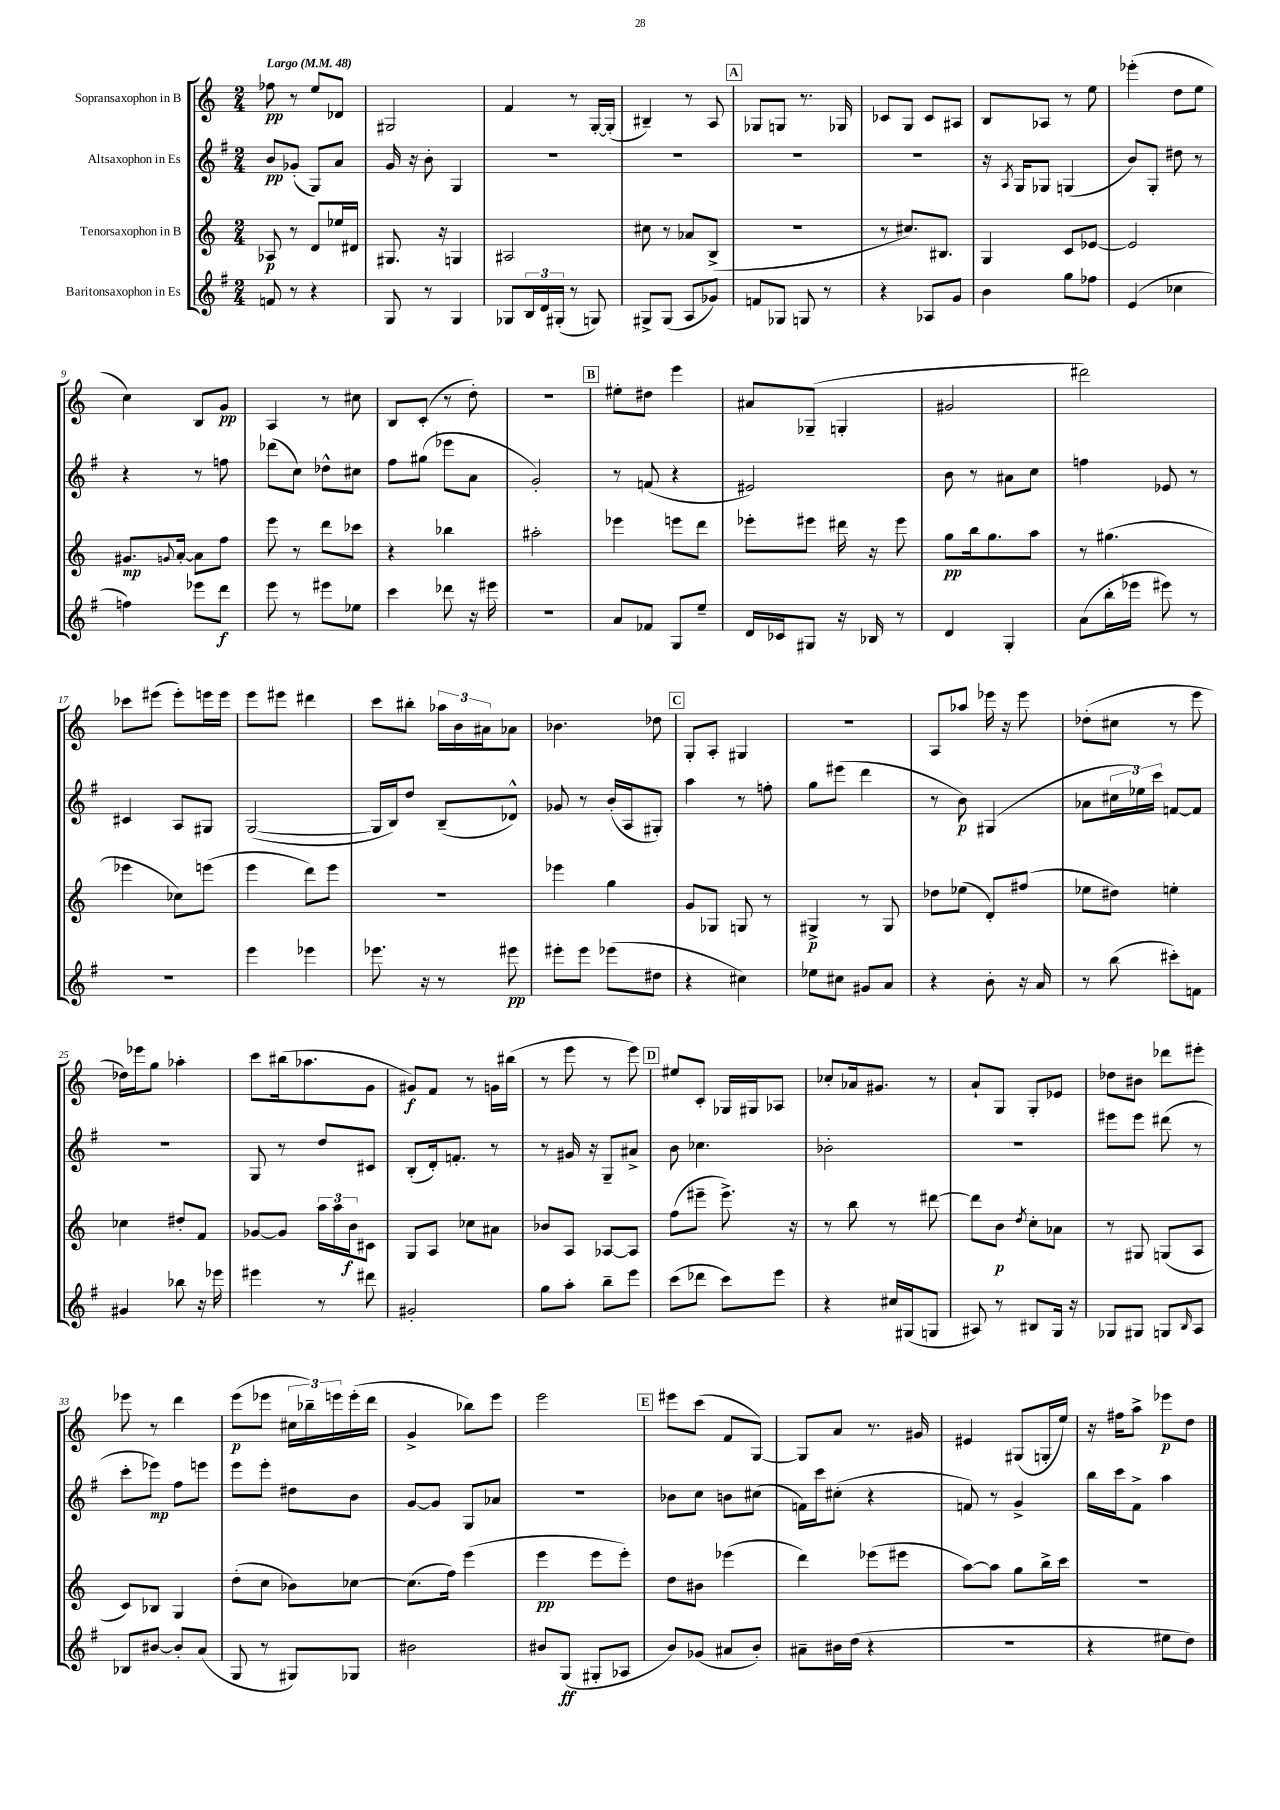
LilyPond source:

<<
\new StaffGroup <<
\new Staff = "s0" \with { instrumentName = "Sopransaxophon in B" } {
    \clef treble \key c \major \numericTimeSignature \time 2/4 \tempo "Largo" 4 = 48
    fes''8\pp r8 e''8 des'8 |
    gis2 |
    f'4 r8 g16~-. g16-.( |
    bis4--) r8 a8 |
    \mark \markup { \box "A" } ges8 g8 r8. ges16 |
    ces'8 g8 ces'8 ais8 |
    b8 aes8 r8 e''8 |
    ees'''4-.( d''8 e''8 |
    c''4) b8 g'8\pp |
    a4 r8 cis''8 |
    b8 c'8-.( r8 d''8-.) |
    R2 |
    \mark \markup { \box "B" } eis''8-. dis''8 e'''4 |
    ais'8 ges8--( g4-. |
    gis'2 |
    dis'''2) |
    ces'''8 eis'''8( eis'''8-.) e'''16 e'''16 |
    e'''8 eis'''8 dis'''4 |
    c'''8 bis''8-. \tuplet 3/2 { aes''16 b'16 ais'16 } aes'8 |
    bes'4. des''8 |
    \mark \markup { \box "C" } g8-. a8-. gis4 |
    r2 |
    a8 aes''8 ees'''16 r16 ees'''8 |
    des''8-.( cis''8 r8 e'''8 |
    des''16) ees'''16 g''8 aes''4-. |
    c'''8 bis''16( aes''8. g'8 |
    gis'8\f) f'8 r8 g'16 bis''16( |
    r8 e'''8 r8 e'''8) |
    \mark \markup { \box "D" } eis''8 c'8-. ges16 gis16 aes8 |
    ces''8-. aes'16 gis'8. r8 |
    a'8-! g8 g8-. ees'8 |
    des''8 bis'8 des'''8 eis'''8-. |
    ees'''8 r8 d'''4 |
    e'''8\p( ees'''8 \tuplet 3/2 { cis''16 bes''16--) e'''16 } e'''16-.( d'''16 |
    g'4-> bes''8) e'''8 |
    e'''2 |
    \mark \markup { \box "E" } eis'''8 c'''8( f'8 g8~) |
    g8 a'8 r8. gis'16 |
    eis'4 gis8( g16-. e''16) |
    r16 fis''16 a''8-> ees'''8\p d''8 \bar "|." |
}
\new Staff = "s1" \with { instrumentName = "Altsaxophon in Es" } {
    \clef treble \key g \major \numericTimeSignature \time 2/4
    b'8\pp ges'8-.( g8) a'8 |
    g'16 r16 b'8-. g4 |
    R2 |
    R2 |
    \mark \markup { \box "A" } R2 |
    R2 |
    r16 \acciaccatura { a8 } g16 ges8 g4( |
    b'8) g8-. dis''8 r8 |
    r4 r8 f''8 |
    des'''8( c''8) des''8-^ cis''8 |
    fis''8 gis''8( ees'''8 a'8 |
    g'2-.) |
    \mark \markup { \box "B" } r8 f'8( r4 |
    eis'2) |
    b'8 r8 ais'8 c''8 |
    f''4 ees'8 r8 |
    cis'4 a8 gis8 |
    g2~( |
    g16 b16) d''8 b8--( des'8-^) |
    ges'8 r8 b'16-.( a16 gis8-.) |
    \mark \markup { \box "C" } a''4 r8 f''8-. |
    g''8 eis'''8( d'''4 |
    r8 b'8\p) gis4( |
    aes'8 \tuplet 3/2 { cis''16 ees''16) c'''16 } f'8~ f'8 |
    r2 |
    g8 r8 d''8 cis'8 |
    b8-.( d'16-.) f'8.-. r8 |
    r8 gis'16 r16 g8-- ais'8-> |
    \mark \markup { \box "D" } b'8 ces''4. |
    bes'2-. |
    r2 |
    eis'''8 eis'''8 dis'''8( r8 |
    c'''8-. ees'''8\mp) fis''8 e'''8 |
    e'''8 e'''8-. dis''8 b'8 |
    g'8~ g'8 g8 aes'8 |
    r2 |
    \mark \markup { \box "E" } bes'8 c''8 b'8 cis''8( |
    f'16) c'''16 cis''8-.( r4 |
    f'8) r8 g'4-> |
    b''16 c'''16 fis'8-> a''4 \bar "|." |
}
\new Staff = "s2" \with { instrumentName = "Tenorsaxophon in B" } {
    \clef treble \key c \major \numericTimeSignature \time 2/4
    aes8\p r8 d'8 ees''16 dis'16 |
    gis8. r16 g4 |
    ais2 |
    cis''8 r8 aes'8 b8->( |
    \mark \markup { \box "A" } r2 |
    r8 cis''8.) bis8. |
    g4 c'8 ees'8~ |
    ees'2 |
    gis'8.\mp \appoggiatura { g'8 } a'16~-. a'8 f''8 |
    e'''8 r8 d'''8 ces'''8 |
    r4 bes''4 |
    ais''2-. |
    \mark \markup { \box "B" } ees'''4 e'''8 d'''8 |
    ees'''8-. eis'''8 dis'''16 r16 eis'''8 |
    g''8\pp b''16 g''8. a''8 |
    r8 gis''4.( |
    ees'''4 ces''8) e'''8( |
    e'''4 d'''8) e'''8 |
    r2 |
    ees'''4 g''4 |
    \mark \markup { \box "C" } g'8 ges8 g8 r8 |
    gis4->\p r8 gis8 |
    des''8 ees''8( d'8-.) fis''8( |
    ees''8 dis''8) e''4-. |
    ces''4 dis''8-. f'8 |
    ges'8~ ges'8 \tuplet 3/2 { a''16 a''16 b'16\f } cis'8 |
    g8 a8 ces''8 ais'8 |
    bes'8 a8 aes8~ aes8 |
    \mark \markup { \box "D" } f''8( eis'''8-- eis'''8.->) r16 |
    r8 b''8 r8 dis'''8~ |
    dis'''8 b'8\p \acciaccatura { d''8 } c''8-. aes'8 |
    r8 gis8 g8( a8 |
    c'8) bes8 g4 |
    d''8-.( c''8 bes'8) ces''8~ |
    ces''8.( f''16) e'''4( |
    e'''4\pp e'''8 e'''8-.) |
    \mark \markup { \box "E" } d''8 bis'8 ees'''4( |
    d'''4) ees'''8( eis'''8 |
    a''8~) a''8 g''8 b''16-> c'''16 |
    R2 \bar "|." |
}
\new Staff = "s3" \with { instrumentName = "Baritonsaxophon in Es" } {
    \clef treble \key g \major \numericTimeSignature \time 2/4
    f'8 r8 r4 |
    g8 r8 g4 |
    ges8 \tuplet 3/2 { b16 d'16 gis16-.( } r8 g8) |
    gis8-> gis8( a8 ges'8) |
    \mark \markup { \box "A" } f'8 ges8 g8 r8 |
    r4 aes8 g'8 |
    b'4 g''8 fes''8 |
    e'4( ces''4 |
    f''4) ees'''8 d'''8\f |
    e'''8 r8 eis'''8 ees''8 |
    c'''4 des'''8 r16 eis'''16 |
    R2 |
    \mark \markup { \box "B" } a'8 fes'8 g8 e''8-- |
    d'16 ces'16 gis8 r16 bes16 r8 |
    d'4 g4-. |
    a'8( b''16-. ees'''16 eis'''8) r8 |
    r2 |
    e'''4 ees'''4 |
    ees'''8. r16 r8 eis'''8\pp |
    eis'''8-. eis'''8 ees'''8( dis''8 |
    \mark \markup { \box "C" } r4 cis''4) |
    ees''8 cis''8 gis'8 a'8 |
    r4 b'8-. r16 a'16 |
    r8 b''8( cis'''8-.) f'8 |
    gis'4 bes''8 r16 ees'''16 |
    eis'''4 r8 dis'''8 |
    gis'2-. |
    g''8 a''8-. b''8-- e'''8 |
    \mark \markup { \box "D" } c'''8( des'''8 c'''8) e'''8 |
    r4 cis''16 gis16( g8 |
    ais8) r8 bis8 g16 r16 |
    ges8 gis8 g8 \grace { b16 } a8 |
    bes8 bis'8~ bis'8-. a'8( |
    g8 r8 gis8) ges8 |
    bis'2 |
    bis'8 g8\ff( gis8-. aes8 |
    \mark \markup { \box "E" } b'8) ges'8( ais'8 b'8-.) |
    ais'8-- bis'16 d''16( r4 |
    r2 |
    r4 eis''8 d''8) \bar "|." |
}
>>
>>
